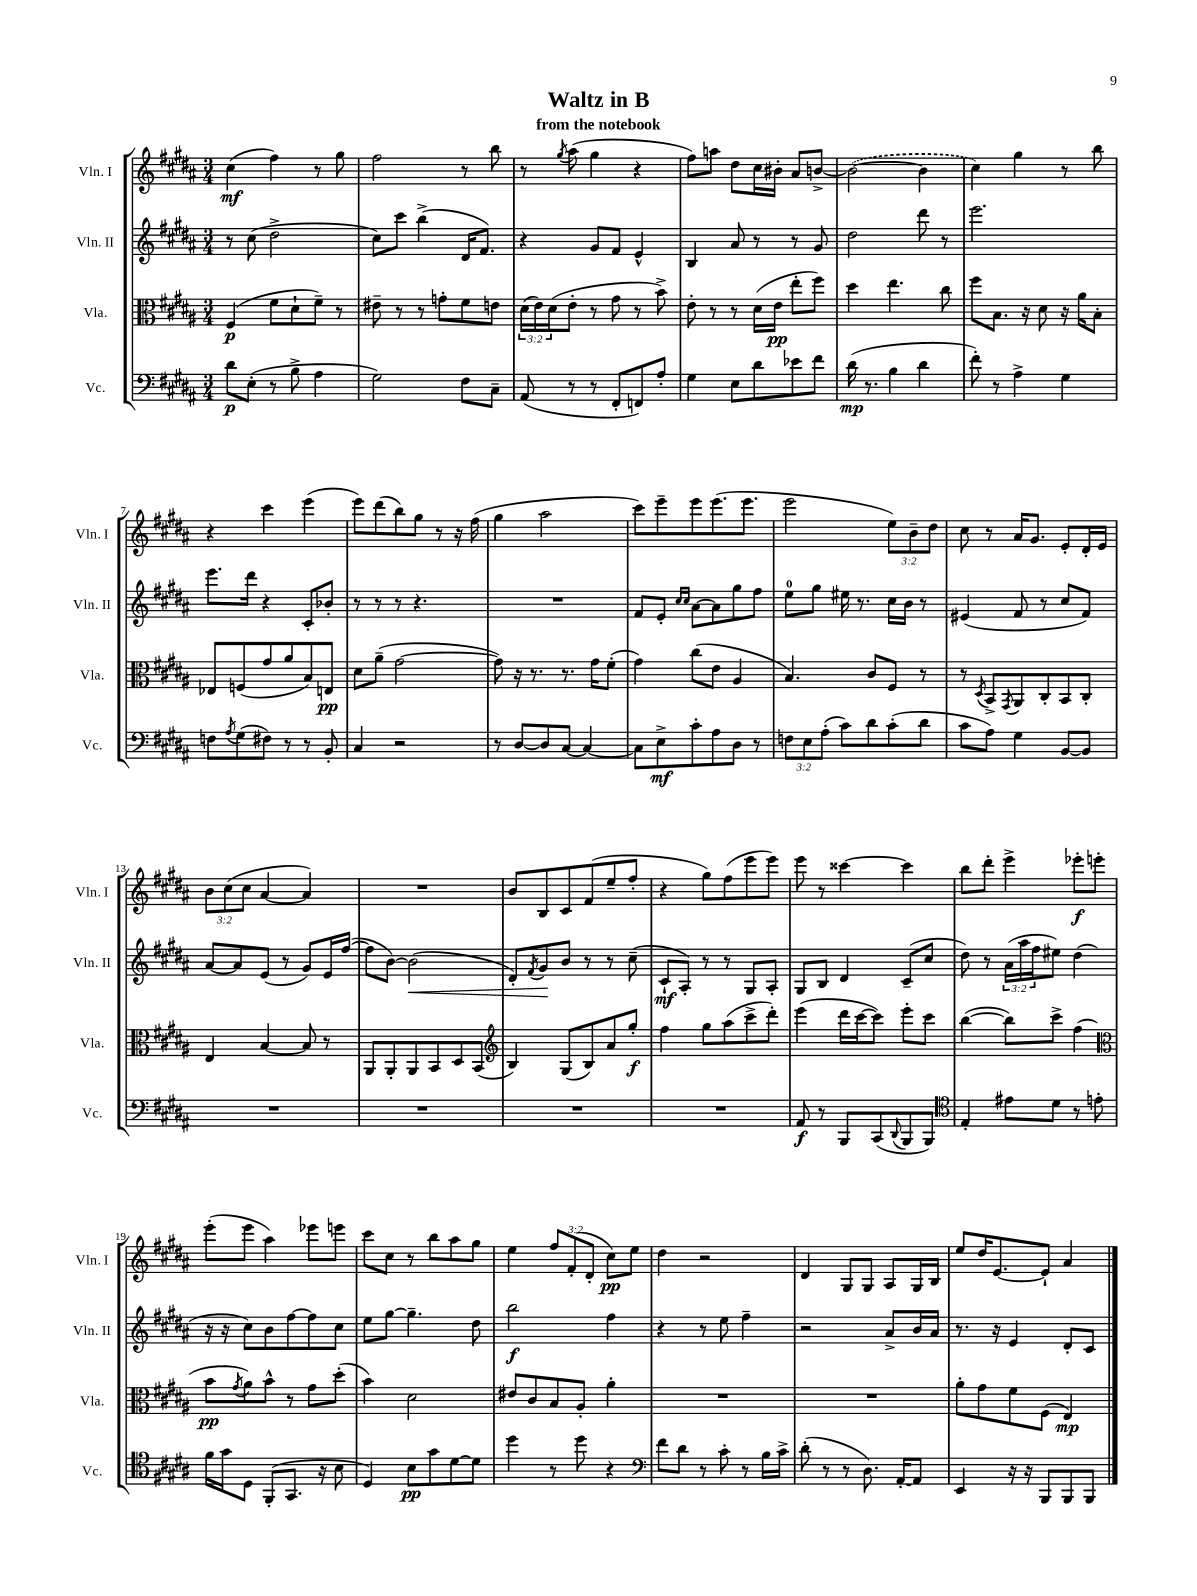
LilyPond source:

\header { title = "Waltz in B" subtitle = "from the notebook" }
<<
\new StaffGroup <<
\new Staff = "s0" \with { instrumentName = "Vln. I" shortInstrumentName = "Vln. I" } {
    \clef treble \key b \major \numericTimeSignature \time 3/4 \override Staff.TupletNumber.text = #tuplet-number::calc-fraction-text
    cis''4\mf( fis''4) r8 gis''8 |
    fis''2 r8 b''8 |
    r8 \acciaccatura { gis''8 } ais''8( gis''4 r4 |
    fis''8) a''8 dis''8 cis''16 bis'16-. ais'8 b'8~-> |
    \once \slurDashed b'2~( b'4 |
    cis''4) gis''4 r8 b''8 |
    r4 cis'''4 e'''4( |
    e'''8) dis'''8( b''8) gis''8 r8 r16 fis''16( |
    gis''4 ais''2 |
    cis'''8) e'''8-- e'''8 e'''8.( e'''8. |
    e'''2 \tuplet 3/2 { e''8) b'8-- dis''8 } |
    cis''8 r8 ais'16 gis'8. e'8-. dis'16-. e'16 |
    \tuplet 3/2 { b'8 cis''8( cis''8 } ais'4~ ais'4) |
    R2. |
    b'8 b8 cis'8 fis'8( e''8-- fis''8-. |
    r4 gis''8) fis''8( e'''8 e'''8) |
    e'''8 r8 cisis'''4~ cisis'''4 |
    b''8 dis'''8-. e'''4-> ees'''8-.\f e'''8-. |
    e'''8-.( e'''8 ais''4) ees'''8 e'''8 |
    cis'''8 cis''8 r8 b''8 ais''8 gis''8 |
    e''4 \tuplet 3/2 { fis''8 fis'8-.( dis'8-. } cis''8\pp) e''8 |
    dis''4 r2 |
    dis'4 gis8 gis8 ais8 gis16 b16 |
    e''8 dis''16 e'8.~ e'8-! ais'4 \bar "|." |
}
\new Staff = "s1" \with { instrumentName = "Vln. II" shortInstrumentName = "Vln. II" } {
    \clef treble \key b \major \numericTimeSignature \time 3/4 \override Staff.TupletNumber.text = #tuplet-number::calc-fraction-text
    r8 cis''8( dis''2-> |
    cis''8) cis'''8 b''4->( dis'16 fis'8.) |
    r4 gis'8 fis'8 e'4-^ |
    b4 ais'8 r8 r8 gis'8 |
    dis''2 dis'''8 r8 |
    e'''2. |
    e'''8. dis'''16 r4 cis'8-. bes'8-. |
    r8 r8 r8 r4. |
    R2. |
    fis'8 e'8-. \grace { cis''16 cis''16 } ais'8~ ais'8 gis''8 fis''8 |
    e''8-0 gis''8 eis''16 r8. cis''16 b'16 r8 |
    eis'4( fis'8 r8 cis''8 fis'8) |
    ais'8~ ais'8 e'8( r8 gis'8) e'16 fis''16~( |
    fis''8 b'8~) b'2\<( |
    dis'8-.) \acciaccatura { fis'8 } gis'8\! b'8 r8 r8 cis''8--( |
    cis'8-!\mf ais8-.) r8 r8 gis8 ais8-. |
    gis8 b8 dis'4 cis'8--( cis''8 |
    dis''8) r8 \tuplet 3/2 { ais'16( ais''16 fis''16 } eis''8) dis''4( |
    r16 r16 cis''8) b'8 fis''8~ fis''8 cis''8 |
    e''8 gis''8~ gis''4.-- dis''8 |
    b''2\f fis''4 |
    r4 r8 e''8 fis''4-- |
    r2 ais'8-> b'16 ais'16 |
    r8. r16 e'4 dis'8-. cis'8 \bar "|." |
}
\new Staff = "s2" \with { instrumentName = "Vla." shortInstrumentName = "Vla." } {
    \clef alto \key b \major \numericTimeSignature \time 3/4 \override Staff.TupletNumber.text = #tuplet-number::calc-fraction-text
    fis4\p( fis'8 dis'8-! fis'8--) r8 |
    eis'8-- r8 r8 g'8-. fis'8 e'8 |
    \tuplet 3/2 { dis'16( e'16) dis'16( } e'8-. r8 gis'8 r8 b'8->) |
    e'8-. r8 r8 dis'16( e'16\pp e''8-. fis''8) |
    dis''4 e''4. cis''8 |
    fis''8 b8. r16 dis'8 r16 ais'16 b8-. |
    ees8 f8( gis'8 ais'8 b8) e8\pp |
    dis'8 ais'8--( gis'2~ |
    gis'8) r16 r8. r8. gis'16 fis'8-.( |
    gis'4) cis''8( e'8 ais4 |
    b4.) cis'8 fis8 r8 |
    r8 \acciaccatura { dis8 } b,8-> \acciaccatura { gis,8 } ais,8 cis8-. b,8 cis8-. |
    e4 b4~ b8 r8 |
    ais,8 ais,8-. ais,8 b,8 dis8 b,8( |
    \clef treble b4) gis8( b8) ais'8 gis''8-.\f |
    fis''4 gis''8 ais''8( cis'''8-> dis'''8-.) |
    e'''4( dis'''16 cis'''16~ cis'''8) e'''8-. cis'''8 |
    b''4~( b''8) cis'''8-> fis''4( |
    \clef alto b'8\pp \acciaccatura { gis'8 } ais'8) b'8-^ r8 gis'8 dis''8-.( |
    b'4) dis'2 |
    eis'8 cis'8 b8 ais8-. ais'4-. |
    R2. |
    R2. |
    ais'8-. gis'8 fis'8 fis8( e4\mp) \bar "|." |
}
\new Staff = "s3" \with { instrumentName = "Vc." shortInstrumentName = "Vc." } {
    \clef bass \key b \major \numericTimeSignature \time 3/4 \override Staff.TupletNumber.text = #tuplet-number::calc-fraction-text
    dis'8\p e8-.( r8 b8-> ais4 |
    gis2) fis8 cis8-- |
    ais,8( r8 r8 fis,8-. f,8) ais8-. |
    gis4 e8 dis'8 ees'8 fis'8 |
    dis'16\mp( r8. b4 dis'4 |
    fis'8-.) r8 ais4-> gis4 |
    f8 \acciaccatura { ais8 } gis8( fis8) r8 r8 b,8-. |
    cis4 r2 |
    r8 dis8~ dis8 cis8~ cis4~ |
    cis8 e8->\mf cis'8-. ais8 dis8 r8 |
    \tuplet 3/2 { f8 e8 ais8-.( } cis'8) dis'8 cis'8-.( dis'8 |
    cis'8 ais8) gis4 b,8~ b,8 |
    R2. |
    R2. |
    R2. |
    R2. |
    ais,8\f r8 b,,8 cis,8( \appoggiatura { dis,8 } b,,8 b,,8) |
    \clef tenor e4-. eis'8 dis'8 r8 e'8-. |
    fis'16 gis'16 dis8 fis,8-.( gis,8. r16 b8 |
    dis4) b8\pp gis'8 dis'8~ dis'8 |
    dis''4 r8 dis''8 r4 |
    \clef bass fis'8 dis'8 r8 cis'8-. r8 b16 cis'16-> |
    dis'8-.( r8 r8 dis8.) ais,16~-. ais,8 |
    e,4 r16 r16 b,,8 b,,8 b,,8 \bar "|." |
}
>>
>>
